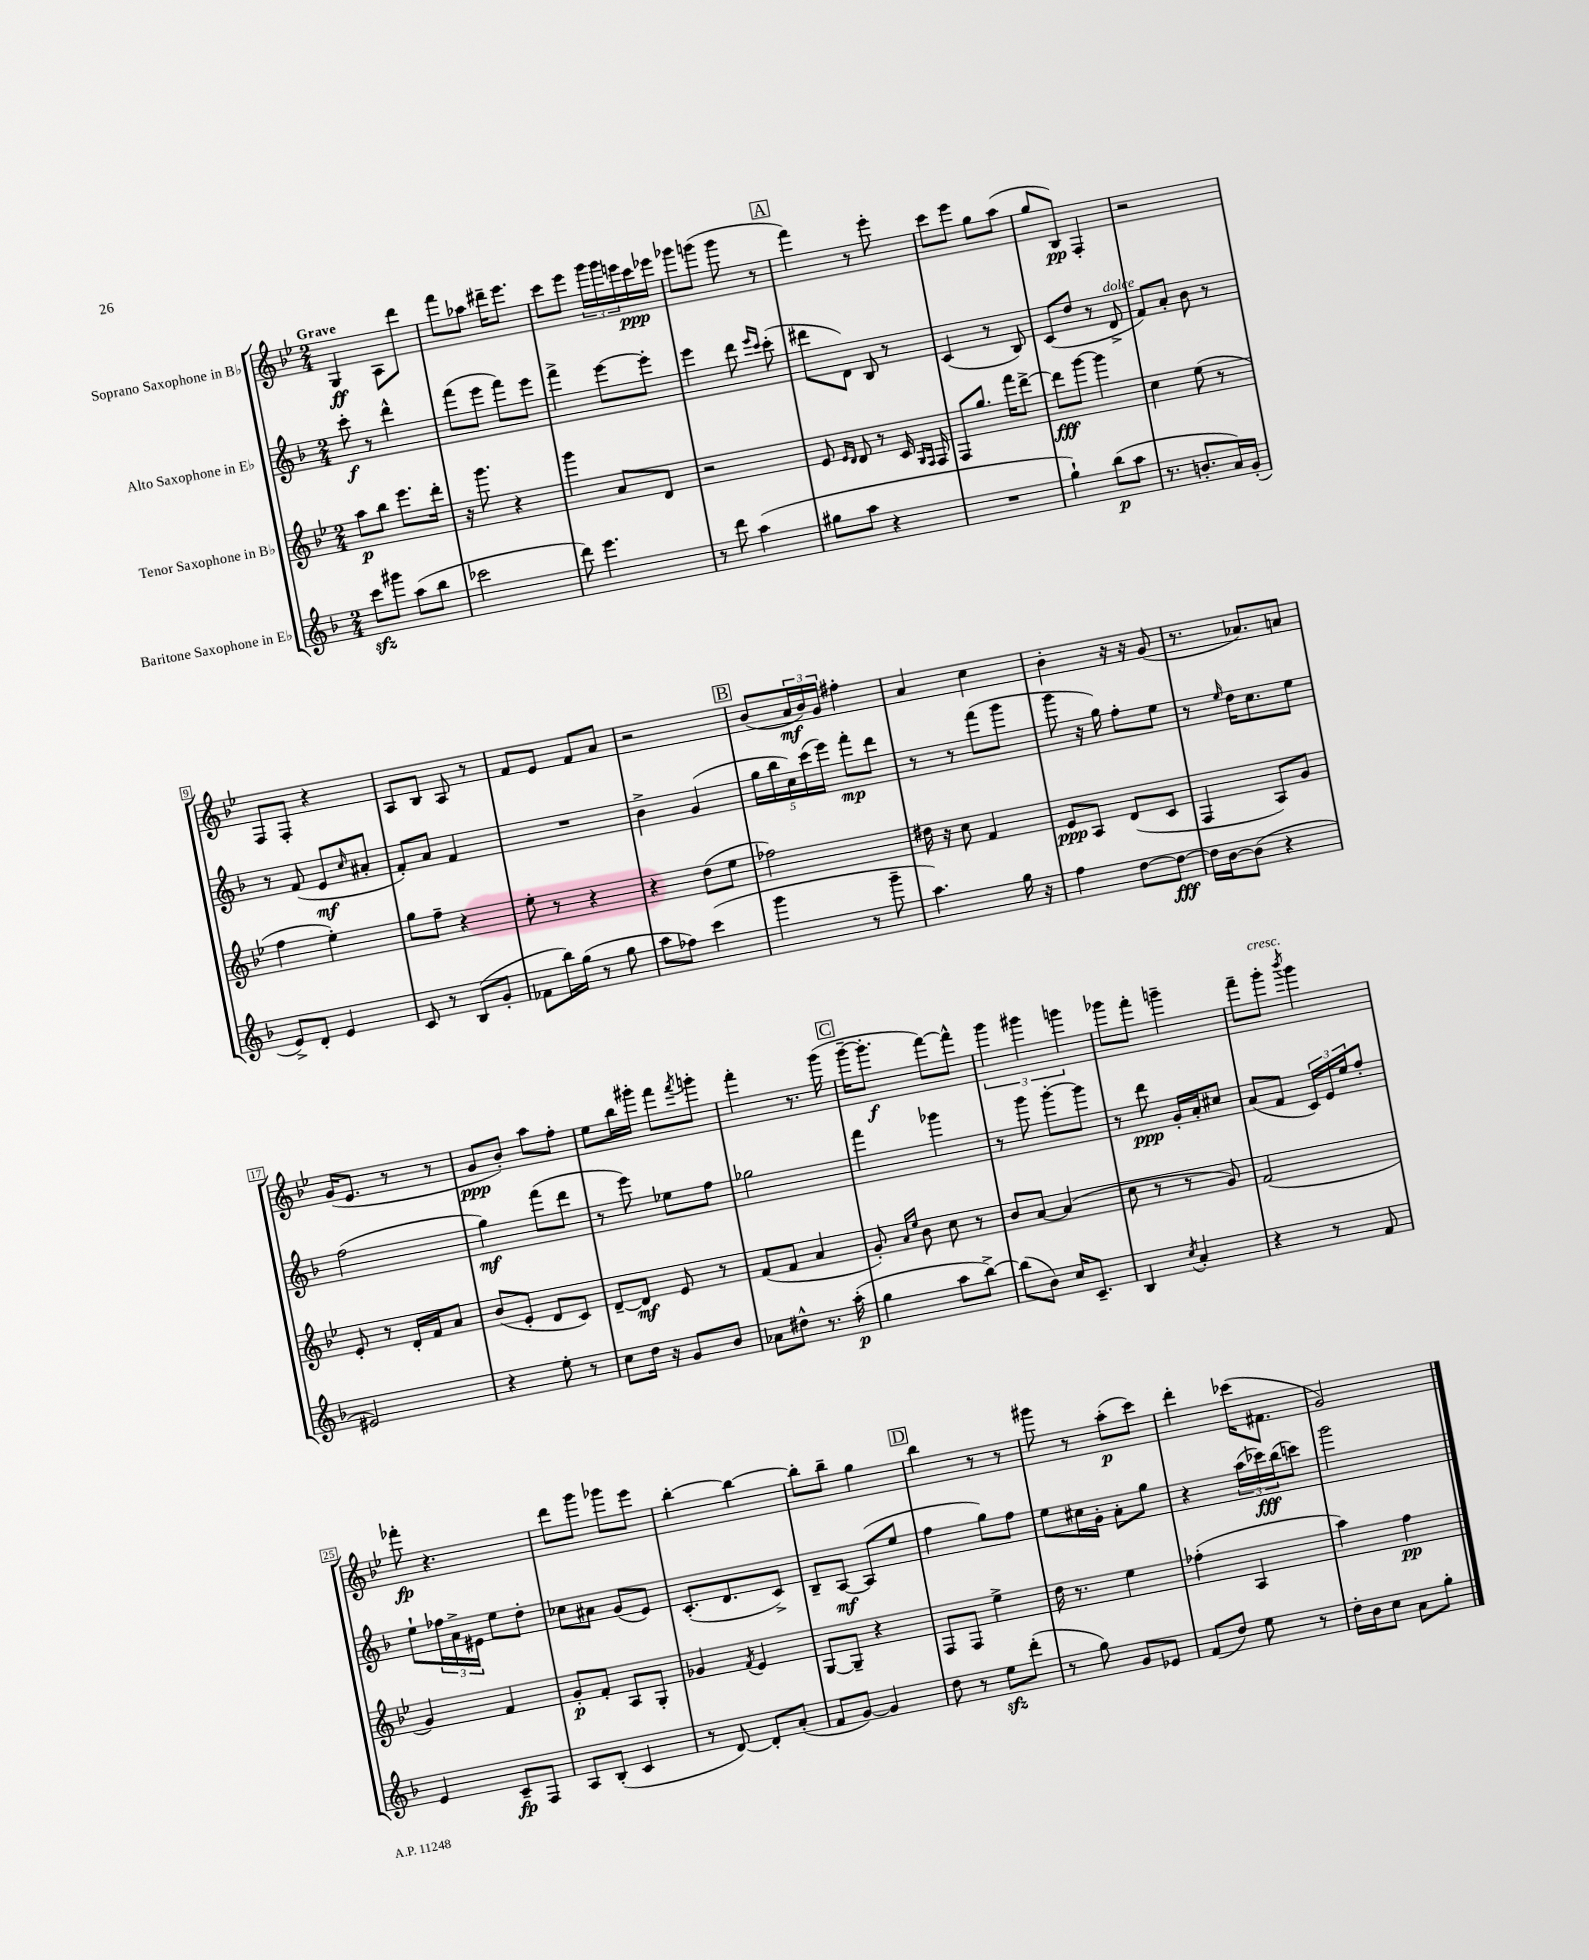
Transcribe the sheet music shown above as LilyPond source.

<<
\new StaffGroup <<
\new Staff = "s0" \with { instrumentName = "Soprano Saxophone in Bb" } {
    \clef treble \key bes \major \numericTimeSignature \time 2/4 \tempo "Grave"
    g4\ff a8 d'''8 |
    f'''8 aes''8 dis'''16-- ees'''8. |
    c'''8 ees'''8 \tuplet 3/2 { g'''16 g'''16 e'''16 } c'''16\ppp ees'''16 |
    ges'''8 g'''8( g'''8 r8 |
    \mark \markup { \box "A" } f'''4) r8 ees'''8-. |
    c'''8 ees'''8 g''8 a''8( |
    g''8 bes8\pp) f4-. |
    r2 |
    f8 f8-. r4 |
    a8 bes8 a8 r8 |
    f'8 ees'8 f'8 a'8 |
    r2 |
    \mark \markup { \box "B" } bes'8( \tuplet 3/2 { a'16\mf bes'16) g'16 } fis''4-. |
    a'4 c''4 |
    bes'4-. r16 r16 g'8( |
    r8. aes'8.) a'8 |
    g'16( ees'8. r8 r8 |
    g'8\ppp bes'8-.) a''8 f''8-. |
    ees''8 bes''16 gis'''16-. f'''8 \acciaccatura { f'''8 } g'''8-. |
    f'''4-. r8. g'''16( |
    \mark \markup { \box "C" } g'''16~-- g'''8.-.\f f'''8~) f'''8-^ |
    \tuplet 3/2 { g'''4 gis'''4 g'''4 } |
    ges'''8 f'''8-. g'''4-- |
    f'''8-- g'''8-.^\markup { \italic "cresc." } \acciaccatura { bes'''8 } g'''4 |
    fes'''8-.\fp r4. |
    d'''8 g'''8 ges'''8 ees'''8 |
    bes''4~-. bes''4~ |
    bes''8-. bes''8-- g''4 |
    \mark \markup { \box "D" } bes''4 r8 r8 |
    gis'''8 r8 a''8-.\p( c'''8) |
    d'''4-. ces'''16( fis'8. |
    g'2) \bar "|." |
}
\new Staff = "s1" \with { instrumentName = "Alto Saxophone in Eb" } {
    \clef treble \key f \major \numericTimeSignature \time 2/4
    c'''8-.\f r8 d'''4-^ |
    f'''8( e'''8 f'''8) e'''8 |
    f'''4-> e'''8~ e'''8-. |
    e'''4 d'''8 \grace { e'''16 c'''16 } c'''8-.( |
    \mark \markup { \box "A" } dis'''8 d'8) bes8 r8 |
    c'4( r8 bes8) |
    c'8( d''8 r8 d'8->^\markup { \italic "dolce" } |
    f'8) a'8-. bes'8 r8 |
    r8 f'8( e'8\mf \grace { c''16 } ais'8-. |
    f'8-.) a'8 f'4 |
    R2 |
    bes'4-> g'4( |
    \mark \markup { \box "B" } \tuplet 5/4 { g''16 bes''16 c''16) c'''16( e'''16) } f'''8-.\mp d'''8 |
    r8 r8 f'''8( g'''8 |
    g'''8 r16 g''16) f''8-. e''8 |
    r8 \grace { e''16 } d''16 c''8. e''8 |
    f''2( |
    g''4\mf) f'''8( d'''8 |
    r8 e'''8) ees''8 f''8 |
    ges''2 |
    \mark \markup { \box "C" } f'''4 ges'''4 |
    r8 g'''8 g'''8~-. g'''8 |
    r8 d'''8\ppp g'16-. a'16-. cis''8 |
    a'8( f'8 \tuplet 3/2 { c'16) e'16 e''16 } f''8-. |
    e''8-! \tuplet 3/2 { fes''16 a'16-> eis'16 } e''8 d''8-. |
    ces''8 ais'8 g'8( e'8) |
    c'8.-.( d'8. c'8->) |
    bes8-- a8~\mf a8( e''8 |
    \mark \markup { \box "D" } f''4 g''8) f''8 |
    e''8 cis''16 g'16-. a'8-. g''8 |
    r4 \tuplet 3/2 { a''16( ces'''16\fff) bes''16( } c'''8) |
    g'''2 \bar "|." |
}
\new Staff = "s2" \with { instrumentName = "Tenor Saxophone in Bb" } {
    \clef treble \key bes \major \numericTimeSignature \time 2/4
    a''8\p bes''8 ees'''8. d'''16-. |
    r16 g'''8. r4 |
    g'''4 a'8 d'8 |
    r2 |
    \mark \markup { \box "A" } ees'8 \grace { ees'16 d'16 } d'8 r8 c'16 \grace { g16 f16 } f16 |
    f8 g''8. f'''16 d'''8~-> |
    d'''8\fff g'''8~ g'''4 |
    c''4 ees''8( r8 |
    f''4 ees''4-.) |
    g''8 f''8-- r4 |
    ees''8-. r8 r4 |
    r4 d''8( ees''8 |
    \mark \markup { \box "B" } fes''2) |
    dis''16 r16 c''8 f'4 |
    ees'8\ppp a8 d'8( c'8 |
    f4 a8) g'8 |
    ees'8-. r8 d'16-. f'16 a'8 |
    bes'8( ees'8-. d'8 c'8) |
    d'8~-- d'8\mf ees'8 r8 |
    f'8( f'8 a'4 |
    \mark \markup { \box "C" } g'8-.) \grace { a'16 ees''16 } bes'8 c''8 r8 |
    bes'8 a'8~ a'4( |
    c''8 r8 r8 g'8) |
    f'2( |
    g'4) f'4 |
    g'8-.\p f'8-. a8 g8-. |
    ges'4 \acciaccatura { f'8 } ees'4 |
    g8~ g8-- r4 |
    \mark \markup { \box "D" } f8 f8 ees''4-> |
    d''16 r8. ees''4 |
    fes''4-.( a4 |
    a''4) f''4\pp \bar "|." |
}
\new Staff = "s3" \with { instrumentName = "Baritone Saxophone in Eb" } {
    \clef treble \key f \major \numericTimeSignature \time 2/4
    c'''8\sfz gis'''8 a''8( bes''8 |
    ces'''2 |
    d'''8) e'''4. |
    r8 d'''8 a''4( |
    \mark \markup { \box "A" } gis''8 a''8 r4 |
    R2 |
    g''4-!) bes''8\p( a''8 |
    r8. b'8.-. a'16) g'16-.( |
    e'8->) d'8-. e'4 |
    c'8 r8 bes8( g'8-. |
    fes'8 bes''16) g''16( r8 g''8 |
    a''8 fes''8) c'''4( |
    \mark \markup { \box "B" } g'''4 r8 g'''8-- |
    a''4.) g''16 r16 |
    f''4 d''8~ d''8~\fff |
    d''16 bes'16~ bes'8( r4 |
    eis'2) |
    r4 e''8-. r8 |
    c''8 d''16 r16 g'8 bes'8 |
    aes'8 dis''8-^ r8. a''16-.\p( |
    \mark \markup { \box "C" } g''4 a''8 bes''8~->) |
    bes''8( bes'8) c''16 c'8.-- |
    bes4 \acciaccatura { c''8 } a'4-. |
    r4 r8 f'8 |
    e'4 c'8--\fp f8 |
    a8 bes8-.( c'4 |
    r8 d'8~) d'8-. a'8-.( |
    f'8 g'8~) g'4 |
    \mark \markup { \box "D" } d''8 r8 e''8\sfz d'''8-.( |
    r8 g''8) g'8 ees'8 |
    f'8( d''8) e''8 r8 |
    d''16-. bes'16 c''8 a'8 g''8-. \bar "|." |
}
>>
>>
\layout { \context { \Score \override BarNumber.stencil = #(make-stencil-boxer 0.1 0.3 ly:text-interface::print) } }
